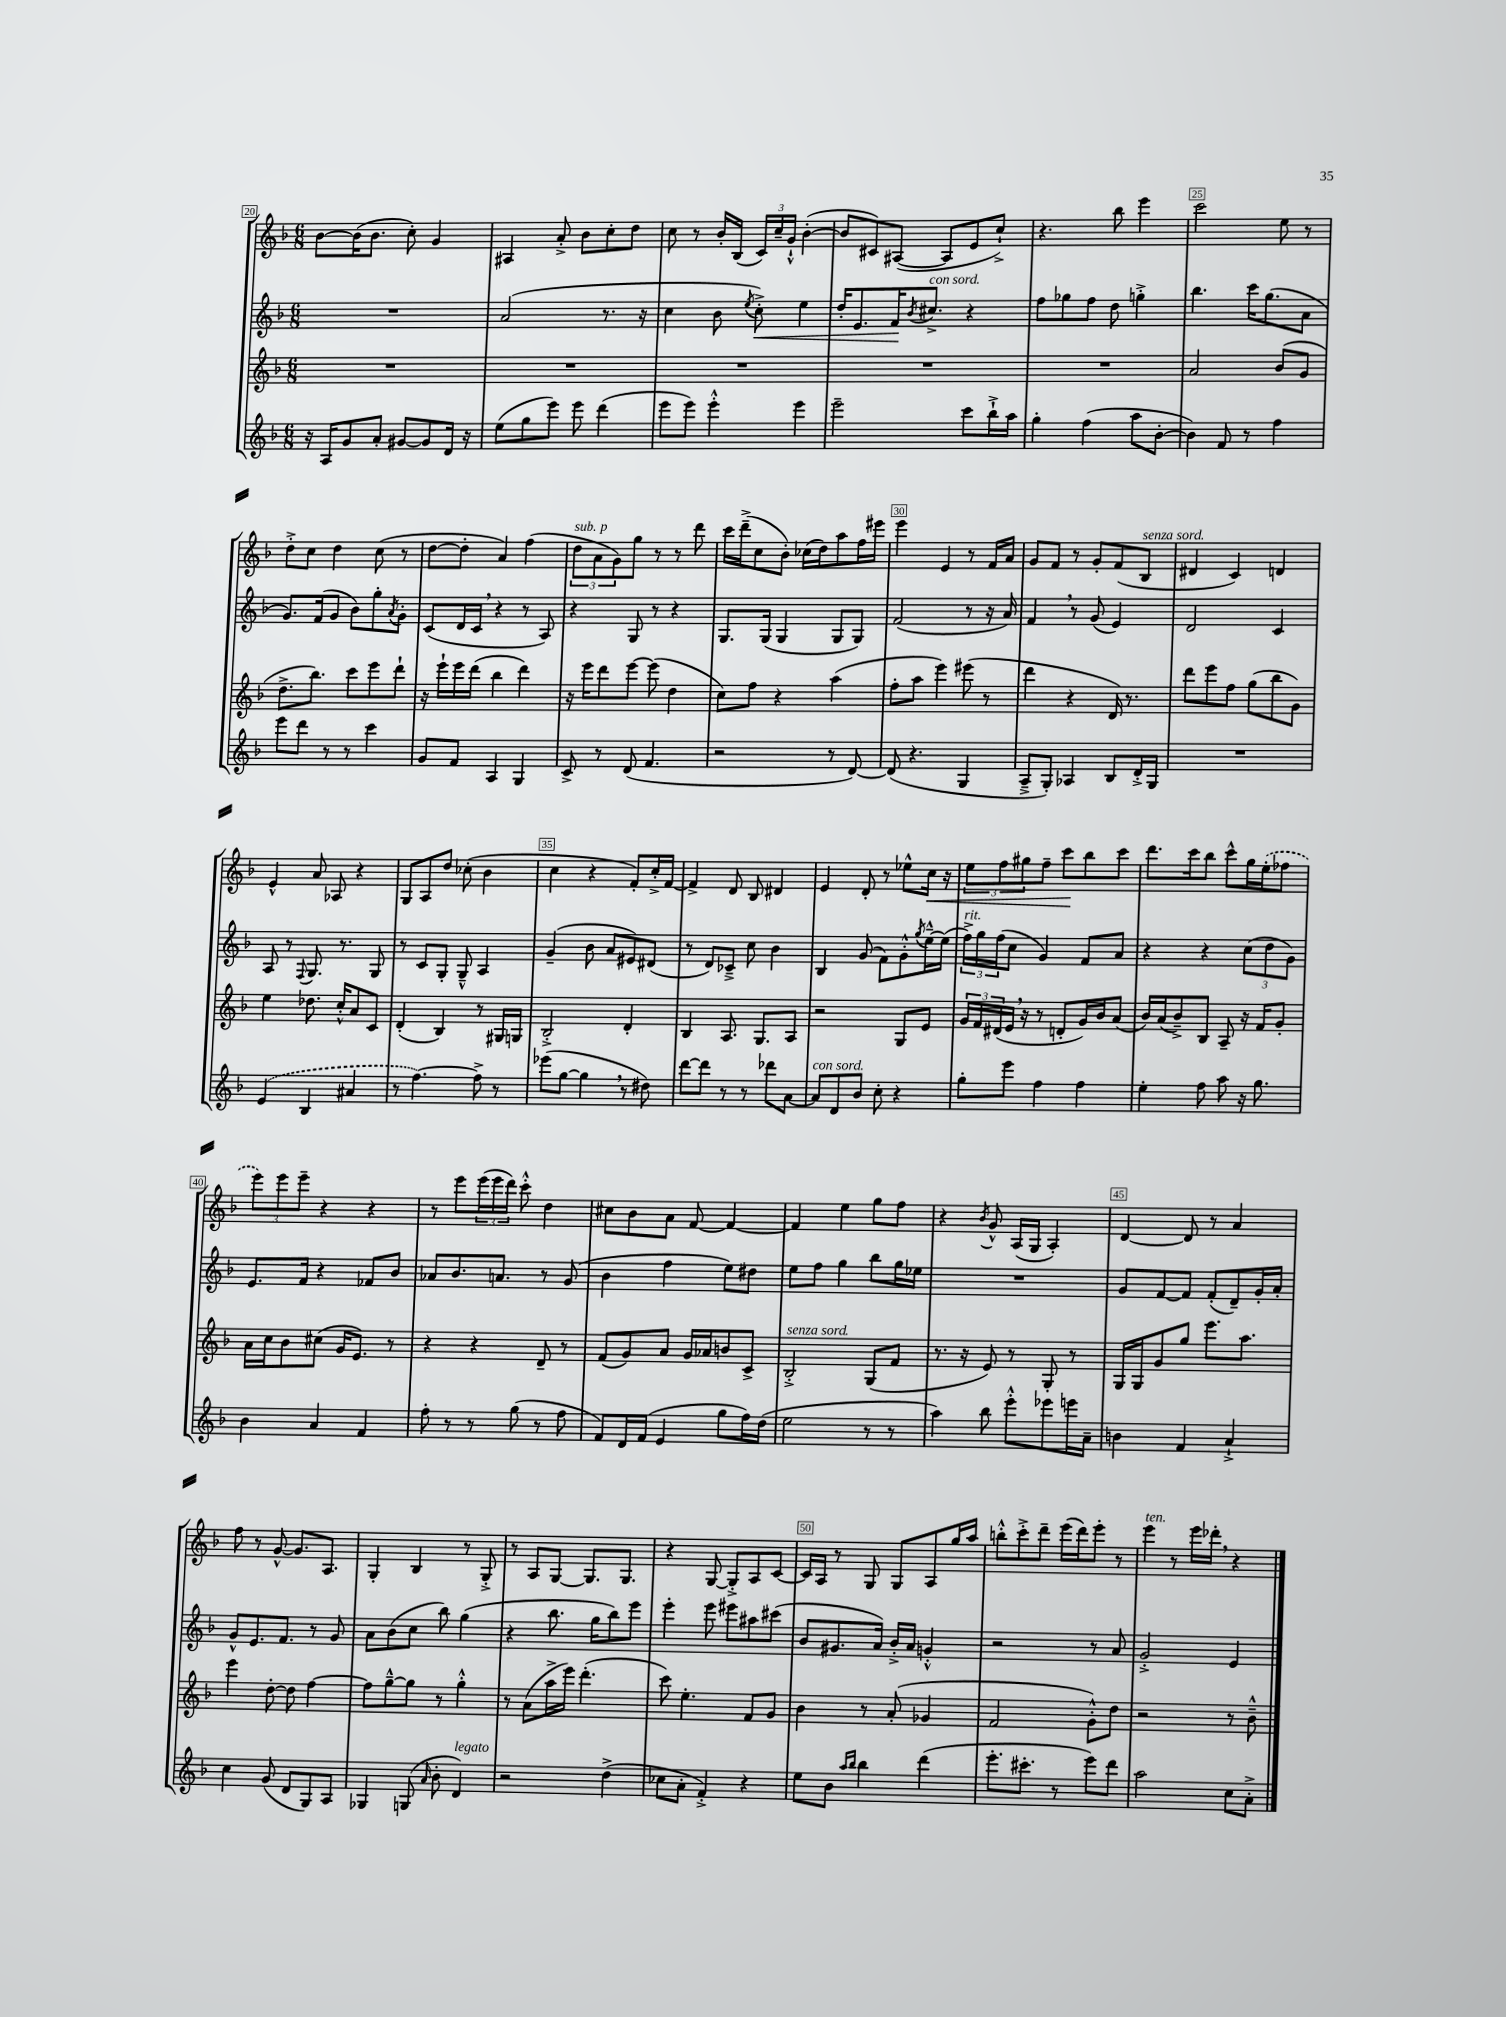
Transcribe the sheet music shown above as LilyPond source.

<<
\new StaffGroup <<
\new Staff = "s0" {
    \clef treble \key f \major \numericTimeSignature \time 6/8
    bes'8~ bes'16( bes'8. c''8-.) g'4 |
    ais4 a'8-.-> bes'8 c''8-. d''8 |
    c''8 r8 bes'16-. bes16( \tuplet 3/2 { c'16) c''16-- g'16-!-^ } bes'4~-.( |
    bes'8 cis'8) ais8~( ais8 e'8 c''8-!->) |
    r4. bes''8 e'''4 |
    c'''2 e''8 r8 |
    d''8-.-> c''8 d''4 c''8( r8 |
    d''8~ d''8-. a'4) f''4( |
    \tuplet 3/2 { d''8^\markup { \italic "sub. p" } a'8 g'8) } g''8 r8 r8 d'''8 |
    c'''16 d'''16--->( c''8 bes'8-.) ces''16( d''16) a''8 f''16 eis'''16 |
    e'''4 e'4 r8 f'16 a'16 |
    g'8 f'8 r8 g'8-. f'8( bes8^\markup { \italic "senza sord." } |
    dis'4 c'4) d'4 |
    e'4-^ a'8 aes8 r4 |
    g8 a8 d''8 ces''8-.( bes'4 |
    c''4 r4 f'8-.) c''16-.-> f'16~ |
    f'4-> d'8 bes8 dis'4 |
    e'4 d'8-. r8 ees''8-^ c''16\< r16 |
    \tuplet 3/2 { e''8 f''8 gis''8 } f''8-- c'''8\! bes''8 c'''8 |
    d'''8. c'''16 bes''8 c'''8-^ g''16 \once \slurDashed e''16-.( fes''8 |
    \tuplet 3/2 { e'''8) e'''8 e'''8-- } r4 r4 |
    r8 e'''8 \tuplet 3/2 { e'''16( e'''16 d'''16) } c'''8-.-^ d''4 |
    cis''8 bes'8 a'8 f'8~ f'4~ |
    f'4 e''4 g''8 f''8 |
    r4 \acciaccatura { bes'8 } g'8-^ a16( g16 a4-.) |
    d'4~ d'8 r8 a'4 |
    f''8 r8 g'8~-^ g'8. a8. |
    g4-. bes4 r8 g8-.-> |
    r8 a8 g8~ g8. g8. |
    r4 g8~ g8-.-> a8 c'8~ |
    c'16 a16 r8 g8 g8 a8 g''16 a''16 |
    b''8-.-^ c'''8-.-> d'''8-- e'''16( d'''16) e'''8-. r8 |
    e'''4^\markup { \italic "ten." } r8 e'''16 des'''16-. \breathe r4 \bar "|." |
}
\new Staff = "s1" {
    \clef treble \key f \major \numericTimeSignature \time 6/8
    R2. |
    a'2( r8. r16 |
    c''4 bes'8 \acciaccatura { e''8 } c''8-.->\<) e''4 |
    d''16-. e'8. f'16\! \acciaccatura { bes'8 } cis''8.->^\markup { \italic "con sord." } r4 |
    f''8 ges''8 f''8 d''8 g''4-.-> |
    bes''4. c'''16 g''8.( a'8 |
    g'8.) f'16( g'8 bes'8) g''8-. \acciaccatura { a'8 } g'8-. |
    c'8( d'16 c'16 \breathe r4 r8 a8) |
    r4 g8 r8 r4 |
    g8. g16( g4 g8 g8) |
    f'2( r8 r16 a'16) |
    f'4 \breathe r8 g'8( e'4) |
    d'2 c'4 |
    a8 r8 \appoggiatura { f8 } g8. r8. g8 |
    r8 c'8 g8-. g8---^ a4 |
    g'4--( bes'8 a'8 eis'8) dis'8( |
    r8 d'8) ces'8---> c''8 bes'4 |
    bes4 g'8( f'8) g'8-.-^ \acciaccatura { g''8 } e''16~---^ e''16( |
    \tuplet 3/2 { f''16->^\markup { \italic "rit." }) g''16 f''16( } c''8 g'4) f'8 a'8 |
    r4 r4 \tuplet 3/2 { c''8( d''8 g'8) } |
    e'8. f'16 r4 fes'8 bes'8 |
    aes'8 bes'8. a'8. r8 g'8( |
    bes'4 f''4 e''8) dis''8 |
    e''8 f''8 g''4 bes''8 g''16 ees''16 |
    R2. |
    g'8 f'8~ f'8 f'8-.( d'8--) g'16-. a'16-. |
    g'8-^ e'8. f'8. r8 g'8 |
    a'8 bes'8( c''8 bes''8) g''4( |
    r4 bes''8. g''16 bes''8) e'''8 |
    e'''4-. e'''8 eis'''8 ais''8 cis'''8( |
    bes'8 gis'8. a'16) bes'16-.-> a'16 g'4-.-^ |
    r2 r8 a'8 |
    g'2-.-> e'4 \bar "|." |
}
\new Staff = "s2" {
    \clef treble \key f \major \numericTimeSignature \time 6/8
    R2. |
    R2. |
    R2. |
    R2. |
    R2. |
    a'2 bes'8( g'8 |
    d''8.-> bes''8.) c'''8 e'''8 d'''8-! |
    r16 e'''16-! e'''16 d'''16( bes''4 d'''4) |
    r16 e'''16 d'''8 e'''8~ e'''8( d''4 |
    c''8) f''8 r4 a''4( |
    f''8-. a''8 e'''4) eis'''8( r8 |
    d'''4 r4 d'16) r8. |
    d'''8 e'''8 f''8 g''8( bes''8 g'8) |
    e''4 des''8. c''16-.-^ a'8 c'8 |
    d'4-.( bes4) r8 gis16 g16 |
    bes2-.-> d'4-. |
    bes4 a8. g8. a8 |
    r2 g8 e'8 |
    \tuplet 3/2 { g'16 f'16 dis'16( } e'16 \breathe r16 r8 d'8-. g'16) bes'16 a'8( |
    bes'16) a'16( bes'8--->) bes8 a8-- r16 f'16 g'8-. |
    a'16 c''16 bes'8 cis''8( g'16 e'8.) r8 |
    r4 r4 d'8-- r8 |
    f'8( g'8) a'8 g'16 aes'16 b'8 c'8-> |
    bes2-.->^\markup { \italic "senza sord." } g8( f'8 |
    r8. r16 e'8) r8 g8-. r8 |
    g16 g16 g'8 g''8 e'''8. a''8. |
    e'''4 d''8~-. d''8 f''4~ |
    f''8 g''8~---^ g''8 r8 g''4-.-^ |
    r8 a'8( a''16-> e'''16) d'''4.-.( |
    c'''8) e''4.-. f'8 g'8 |
    bes'4 r8 a'8-.( ges'4 |
    f'2 g'8-.-^) d''8 |
    r2 r8 bes'8---^ \bar "|." |
}
\new Staff = "s3" {
    \clef treble \key f \major \numericTimeSignature \time 6/8
    r16 a16 g'8 a'8-. gis'8~ gis'8 d'16 r16 |
    e''8( g''8 e'''8) e'''8 d'''4( |
    e'''8 e'''8) e'''4-.-^ e'''4 |
    e'''2-- c'''8 bes''16-!-> a''16 |
    g''4-. f''4( a''8 bes'8~-. |
    bes'4) f'8 r8 f''4 |
    e'''8 d'''8 r8 r8 c'''4 |
    g'8 f'8 a4 g4 |
    c'8-> r8 d'8( f'4. |
    r2 r8 d'8~) |
    d'8( r4. g4 |
    a8---> g8-.) aes4 bes8 d'16-.-> g16 |
    R2. |
    \once \slurDashed e'4( bes4 ais'4 |
    r8 f''4.~) f''8-> r8 |
    ees'''8( g''8~ g''4 \breathe r8 dis''8) |
    d'''8~ d'''8 r8 r8 des'''8 a'8~ |
    a'8^\markup { \italic "con sord." } d'8 bes'8 c''8-. r4 |
    g''8-. e'''8 f''4 f''4 |
    e''4-. f''8 a''8 r16 g''8. |
    bes'4 a'4 f'4 |
    f''8-. r8 r8 g''8( r8 f''8 |
    f'8) d'16 f'16( e'4 g''8 f''16) d''16( |
    e''2 r8 r8 |
    a''4) bes''8 e'''8-.-^ ees'''8 e'''16 a'16-- |
    b'4 f'4 a'4-!-> |
    c''4 g'8( d'8 g8) a8 |
    ges4 g8( \grace { a'16 } bes'8-. d'4^\markup { \italic "legato" }) |
    r2 d''4->( |
    ces''8 a'8-. f'4-.->) r4 |
    e''8 bes'8 \grace { a''16 bes''16 } bes''4 d'''4( |
    e'''8.-. cis'''8.-. r8 e'''8) d'''8 |
    a''2 c''8 a'8-.-> \bar "|." |
}
>>
>>
\layout { \context { \Score currentBarNumber = #20 \override BarNumber.break-visibility = ##(#f #t #t) barNumberVisibility = #(every-nth-bar-number-visible 5) \override BarNumber.stencil = #(make-stencil-boxer 0.1 0.3 ly:text-interface::print) } }
